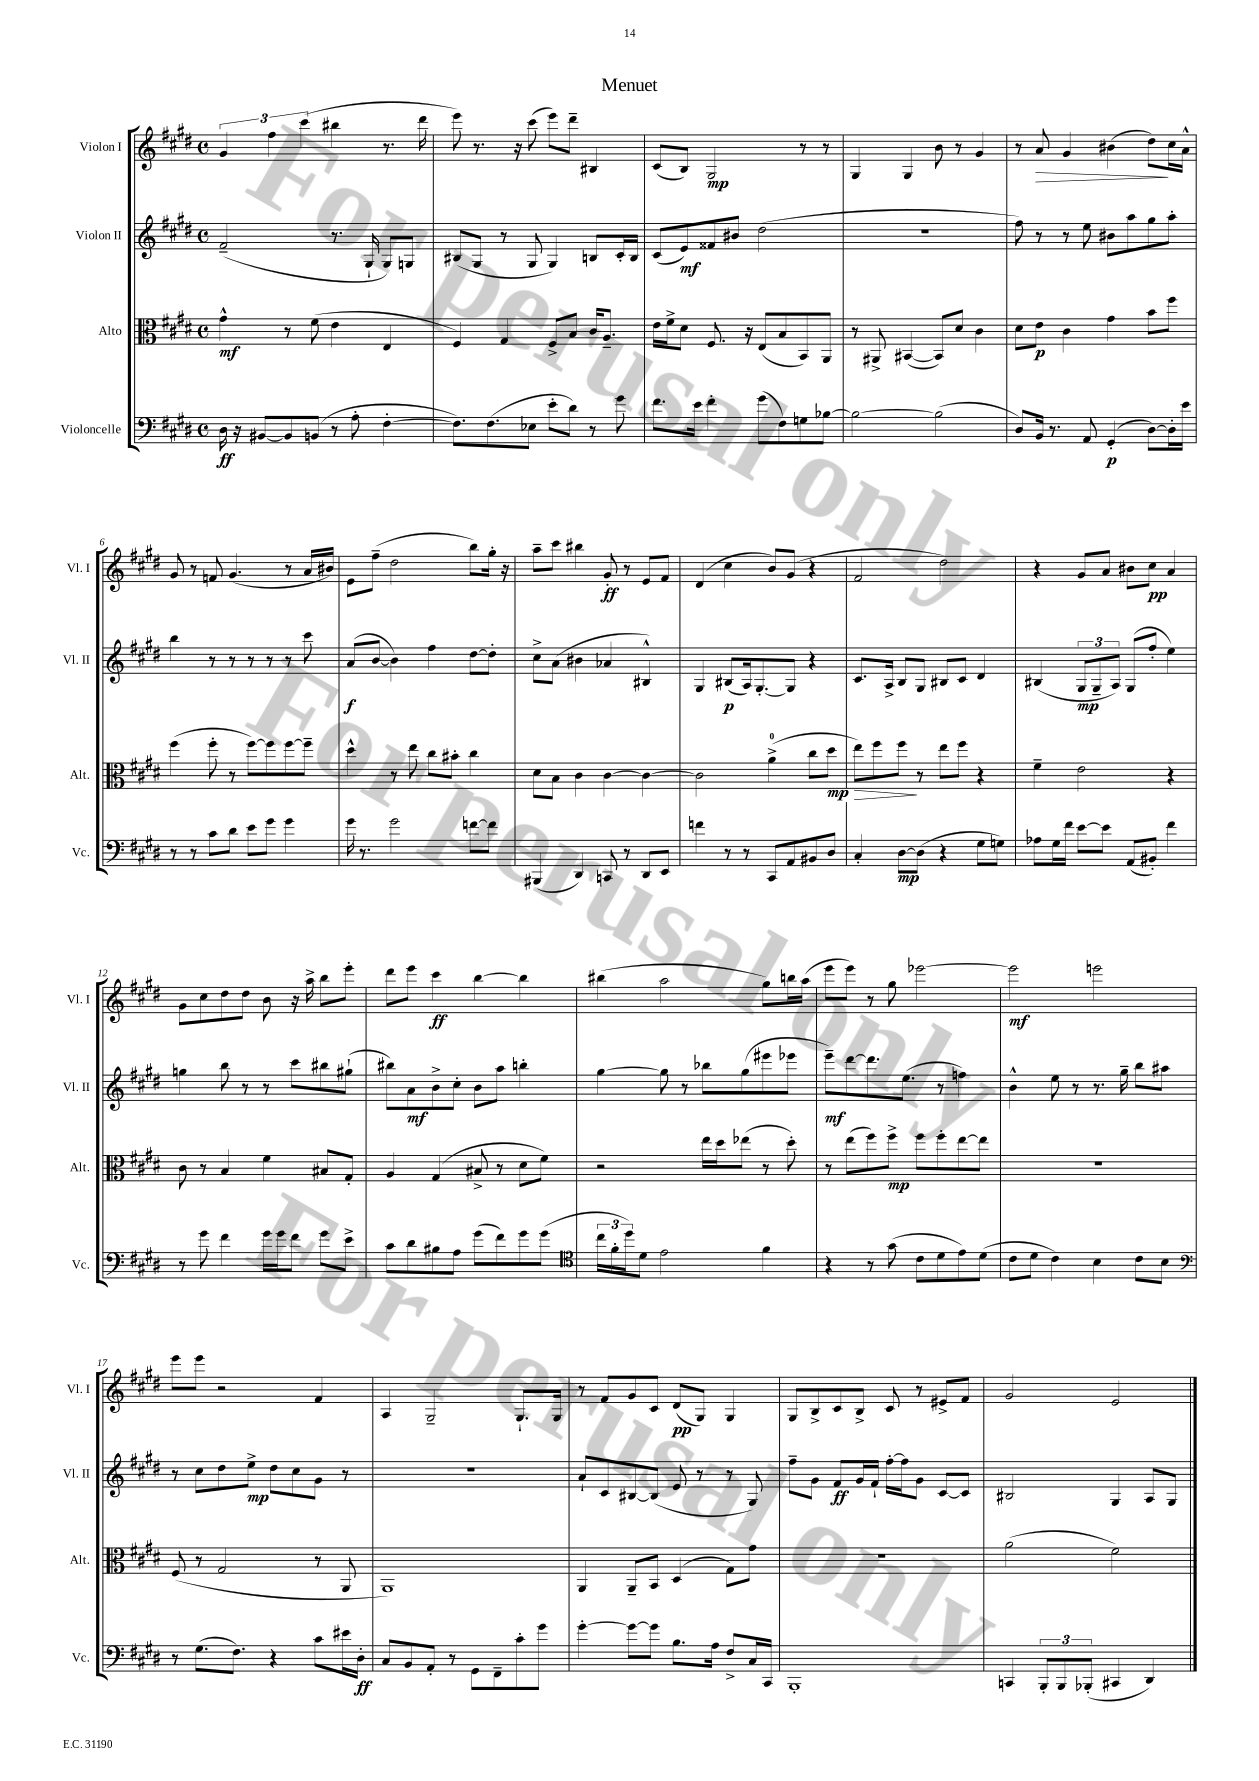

**kern	**kern	**kern	**kern
*staff4	*staff3	*staff2	*staff1
*clefF4	*clefC3	*clefG2	*clefG2
*k[f#c#g#d#]	*k[f#c#g#d#]	*k[f#c#g#d#]	*k[f#c#g#d#]
*M4/4	*M4/4	*M4/4	*M4/4
*met(c)	*met(c)	*met(c)	*met(c)
16D#\	4g#^^\	(2f#~/	6g#/
16r	.	.	.
[8BB#/L	.	.	.
.	.	.	6ff#\
8BB#/]	8r	.	.
.	.	.	(6ccc#\
(8BB/J	(8f#\	.	.
8r	4e\	8.r	4bb#\
8A'\	.	.	.
.	.	16G#`/	.
[4F#'\	4E/	8G#/L)	8.r
.	.	8G/J	.
.	.	.	16ddd#\
=	=	=	=
8.F#\]L)	4F#/)	(8B#/L	8eee\)
.	.	8G#/J	8.r
(8.F#\	.	.	.
.	4G#/	8r	.
.	.	.	16r
8E-\J	.	8G#/	(8ccc#\
8e'\L	8F#^/L	4G#/)	8eee\L)
8d#\J)	8B/J	.	8ddd#~\J
8r	16c#/LK	8B/L	4B#/
.	8.A~/J	.	.
8g#\	.	16c#'/L	.
.	.	16B/JJ	.
=	=	=	=
8.f#\L	16e\LL	(8c#/L	(8c#/L
.	16f#^\J	.	.
.	8d#\J	8e/)	8B/J)
16e\Jk	.	.	.
4f#'\	8.F#/	8f##/	2G#/
.	.	8b#/J	.
.	16r	.	.
(8g#\L	(8E/L	(2dd#\	.
8F#\)	8B/	.	.
8G\	8BB/)	.	8r
[8B-\J	8AA/J	.	8r
=	=	=	=
2B-\_	8r	1r	4G#/
.	8AA#^/	.	.
.	([4BB#/	.	4G#/
(2B-\]	8BB#/]L)	.	8b\
.	8d#/J	.	8r
.	4c#\	.	4g#/
=	=	=	=
8D#/L)	8d#\L	8ff#\)	8r
16BB/Jk	8e\J	8r	8a/
8.r	.	.	.
.	4c#\	8r	4g#/
8AA/	.	8ee\	.
(4GG#'/	4g#\	8b#\L	(4b#\
.	.	8aa\	.
[8D#\L)	8b\L	8gg#\	8dd#\L)
16D#'\]L	8ff#\J	8aa'\J	16cc#\L
16e\JJ	.	.	16a^^\JJ
=	=	=	=
8r	(4ff#\	4bb\	8g#/
8r	.	.	8r
8c#\L	8ff#'\	8r	8f/
8d#\J	8r	8r	(4.g#/
8e\L	[8ff#\L)	8r	.
8g#\J	8ff#\]	8r	.
4g#\	[8ff#\	8r	8r
.	8ff#~\]J	8ccc#\	16a/LL
.	.	.	16b#/JJ)
=	=	=	=
16g#\	4dd#^^\	(8a/L	8e\L
8.r	.	.	.
.	.	[8b/J	(8ff#~\J
2g#\	8r	4b\])	2dd#\
.	8ee\	.	.
.	8cc#\L	4ff#\	.
.	8b#'\J	.	.
[8f\L	4cc#\	[8dd#\L	8bb\L)
8f\]J	.	8dd#'\]J	16gg#'\Jk
.	.	.	16r
=	=	=	=
(4BBB#/	8d#\L	8cc#^\L	8aa~\L
.	8B\J	(8a\J	8ccc#\J
4DD#/)	4c#\	4b#\	4bb#\
8CC/	[4c#\	4a-/	8g#'/
8r	.	.	8r
8DD#/L	4c#\_	4B#^^/)	8e/L
8EE/J	.	.	8f#/J
=	=	=	=
4f\	2c#\]	4G#/	(4d#/
8r	.	(8B#/L	4cc#\
8r	.	16A/k)	.
.	.	[8.G#'/	.
8CC#/L	(4a^\	.	8b/L)
8AA/	.	8G#/]J	(8g#/J
8BB#/	8cc#\L	4r	4r
8D#/J	8dd#\J	.	.
=	=	=	=
4C#'/	8ee\L)	8.c#/L	2f#/
.	8ff#\	.	.
.	.	16A^/Jk	.
[8D#\L	8ff#\J	8B/L	.
(8D#\]J	8r	8G#/J	.
4r	8ee\L	8B#/L	2dd#\)
.	8ff#\J	8c#/J	.
8G#\L	4r	4d#/	.
8G\J)	.	.	.
=	=	=	=
8A-\L	4f#~\	(4B#/	4r
16G#\L	.	.	.
16f#\JJ	.	.	.
[8e\L	2e\	12G#/L	8g#/L
.	.	12G#~/	.
8e\]J	.	.	8a/J
.	.	12A/J)	.
(8AA/L	.	(8G#/L	8b#\L
8BB#'/J)	.	8ff#'/J	8cc#\J
4f#\	4r	4ee\)	4a/
=	=	=	=
8r	8c#\	4gg\	8g#\L
8g#\	8r	.	8cc#\
4f#\	4B/	8bb\	8dd#\
.	.	8r	8dd#\J
16g#\LL	4f#\	8r	8b\
16g#\J	.	.	.
8f#\J	.	8ccc#\L	16r
.	.	.	16aa^\
8g#\L	8B#/L	8bb#\	8bb\L
8e^\J	8G#'/J	(8gg#`\J	8eee'\J
=	=	=	=
8c#\L	4A/	8bb#\L)	8ddd#\L
8d#\	.	8a\	8eee\J
8B#\	(4G#/	8b^\	4ccc#\
8A\J	.	8cc#'\J	.
(8g#\L	8B#^/	8b\L	[4bb\
8f#\)	8r	8aa\J	.
8g#\	8d#\L	4bb'\	4bb\]
(8g#\J	8f#\J)	.	.
=	=	=	=
*clefC4	*	*	*
24cc#\LL	2r	[4gg#\	(4bb#\
24f#'\	.	.	.
24dd#\J)	.	.	.
8d#\J	.	.	.
2e\	.	8gg#\]	2aa\
.	.	8r	.
.	16ee\LL	8bb-\L	.
.	16dd#\J	.	.
.	(8ee-\J	(8gg#\	.
4f#\	8r	8eee#\	8gg#\L)
.	8dd#'\)	8eee-\J	16bb\L
.	.	.	(16aa\JJ
=	=	=	=
4r	8r	8eee~\L)	8eee\L
.	(8ee\L	[8ddd#\	8eee\J)
8r	8ff#\)	8.ddd#\]	8r
(8g#\	8ff#^\J	.	8gg#\
.	.	(8.ee\J	.
8c#\L	8ff#\L	.	[2eee-\
8d#\	8ff#'\	8r	.
8e\)	[8ee\	4ff\)	.
(8d#\J	8ee\]J	.	.
=	=	=	=
8c#\L	1r	4b^^\	2eee-\]
8d#\J	.	.	.
4c#\)	.	8ee\	.
.	.	8r	.
4B\	.	8.r	2eee\
.	.	16gg#~\	.
8c#\L	.	8bb\L	.
8B\J	.	8aa#\J	.
=	=	=	=
*clefF4	*	*	*
8r	(8F#/	8r	8eee\L
(8.G#\L	8r	8cc#\L	8eee\J
.	2G#/	8dd#\	2r
8.F#\J)	.	.	.
.	.	8ee^\J	.
4r	.	8dd#\L	.
.	.	8cc#\	.
8c#\L	8r	8g#\J	4f#/
16e#\L	8AA/	8r	.
16D#'\JJ	.	.	.
=	=	=	=
8C#/L	1AA)	1r	4A/
8BB/	.	.	.
8AA'/J	.	.	2G#~/
8r	.	.	.
8GG#\L	.	.	.
8FF#~\	.	.	.
8c#'\	.	.	8.G#`/L
8g#\J	.	.	.
.	.	.	16G#/Jk
=	=	=	=
[4g#'\	4AA/	8a`/L	8r
.	.	8c#/	8f#/L
8g#\_L	8AA~/L	[8B#/	8g#/
8g#\]J	8BB/J	(8B#/]J	8c#/J
8.B\L	(4D#/	8e/	(8d#/L
.	.	8r	8G#/J)
16A\Jk	.	.	.
8F#^/L	8G#\L)	8r	4G#/
16C#/L	8g#\J	8G#/)	.
16CC#/JJ	.	.	.
=	=	=	=
1BBB'	1r	8ff#~\L	8G#/L
.	.	8g#\J	8B^/
.	.	8f#/L	8c#/
.	.	16g#/L	8B^/J
.	.	16f#`/JJ	.
.	.	[16ff#'\LL	8c#/
.	.	16ff#\]J	.
.	.	8g#\J	8r
.	.	[8c#/L	8e#^/L
.	.	8c#/]J	8f#/J
=	=	=	=
4CC/	(2a\	2B#/	2g#/
12BBB'/L	.	.	.
12BBB/	.	.	.
(12BBB-'/J	.	.	.
4CC#/	2f#\)	4G#/	2e/
4DD#/)	.	8A/L	.
.	.	8G#/J	.
==	==	==	==
*-	*-	*-	*-
